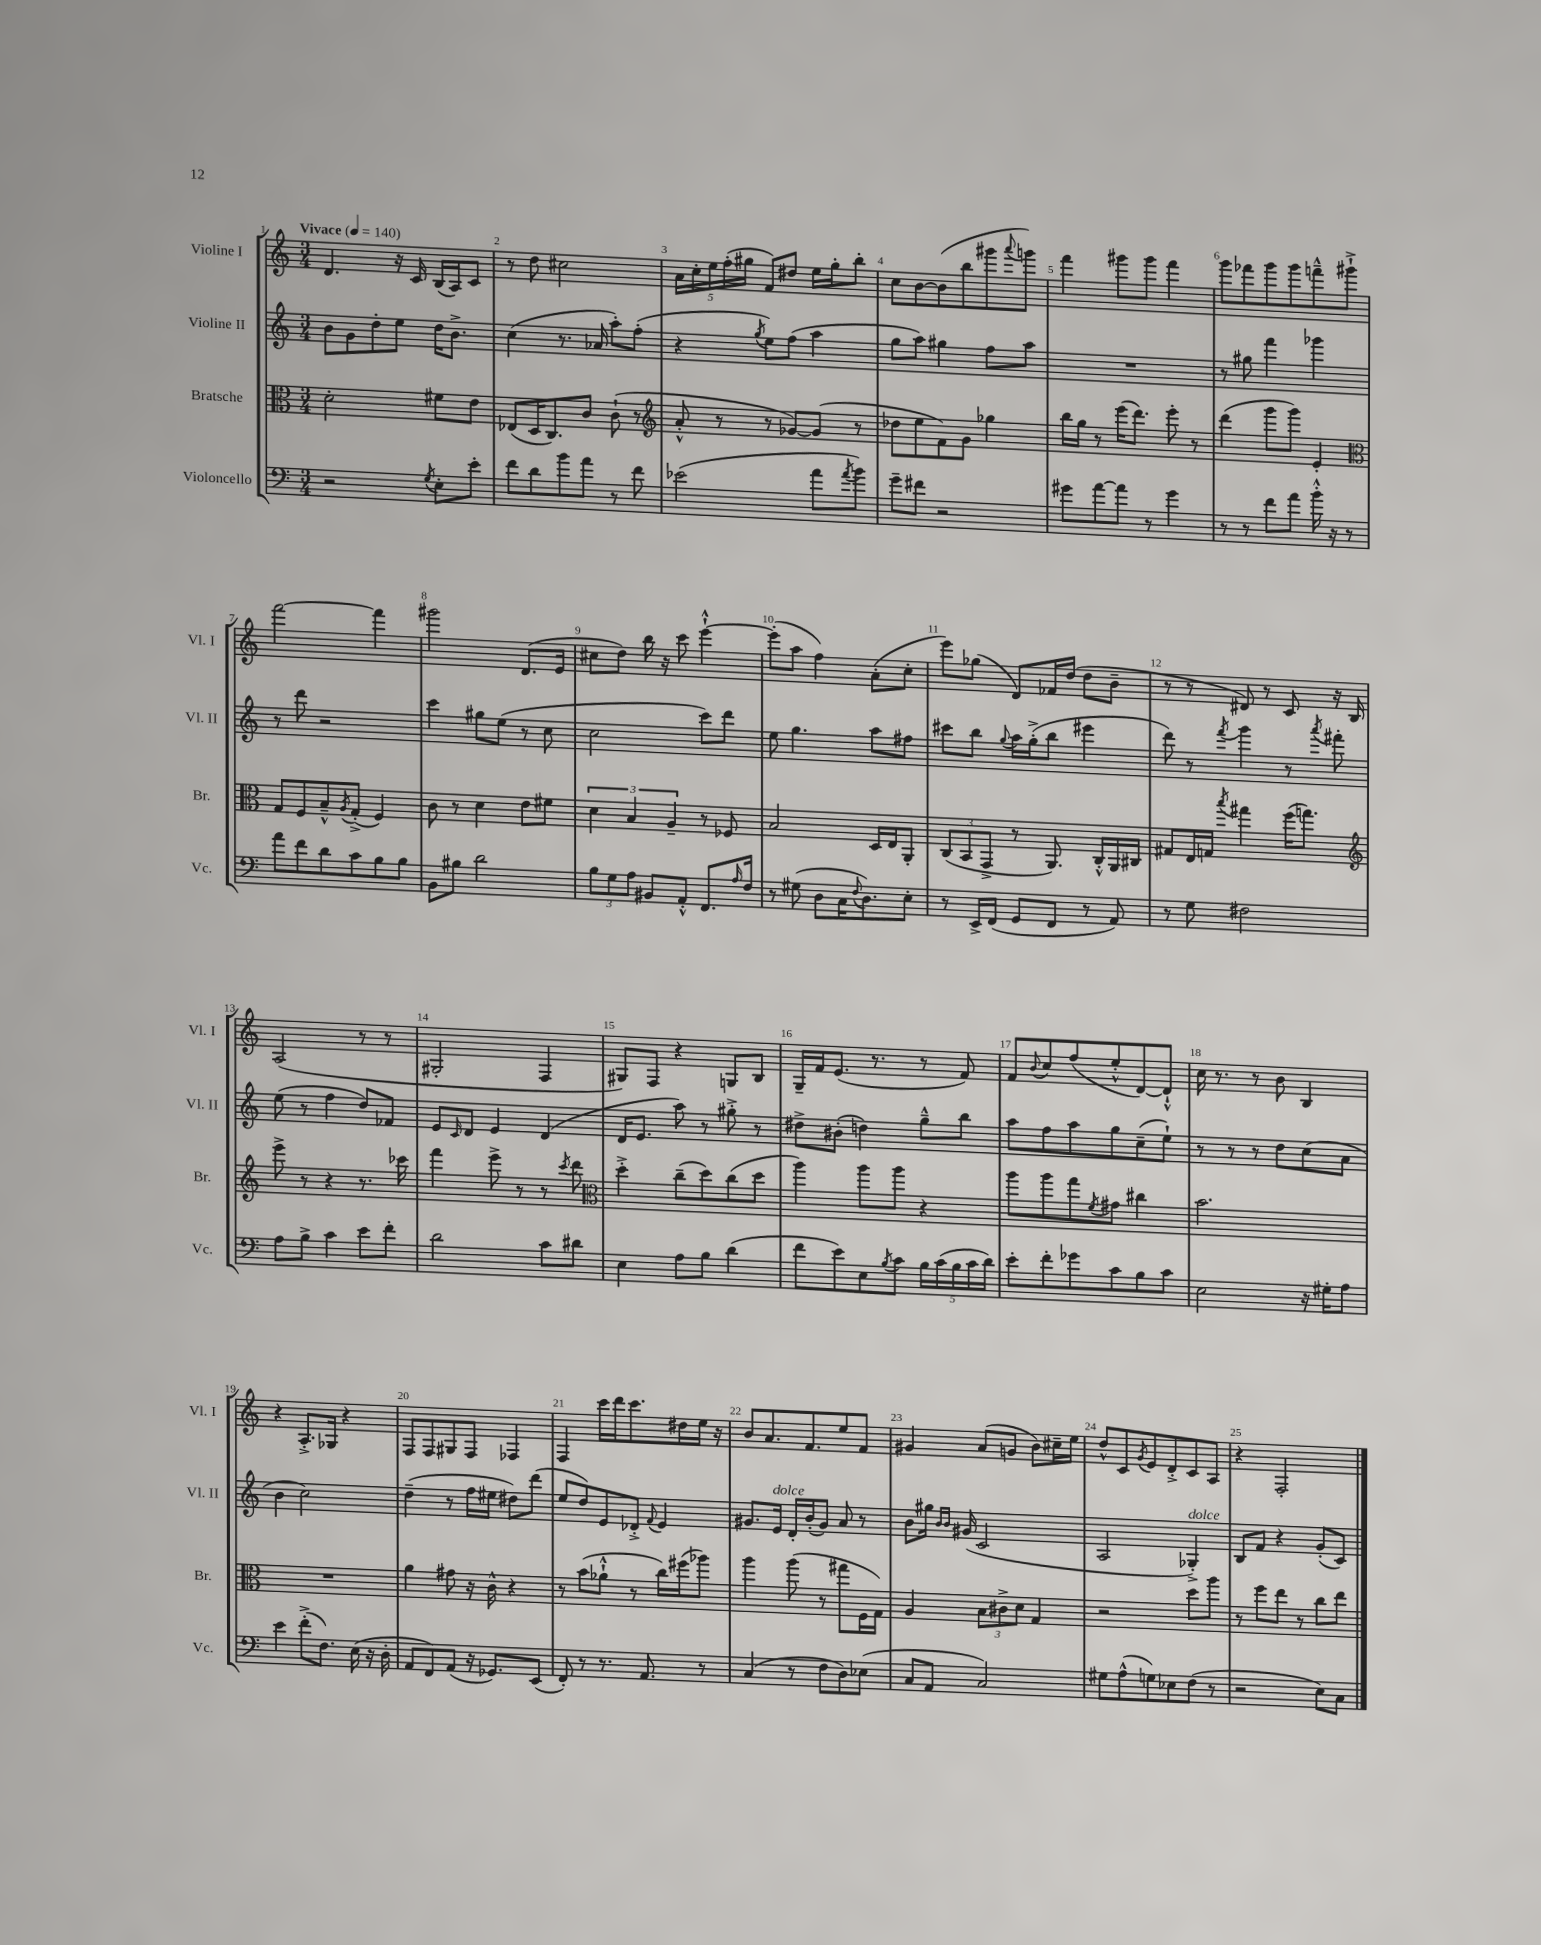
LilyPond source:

<<
\new StaffGroup <<
\new Staff = "s0" \with { instrumentName = "Violine I" shortInstrumentName = "Vl. I" } {
    \clef treble \key c \major \numericTimeSignature \time 3/4 \tempo "Vivace" 4 = 140
    d'4. r16 c'16 b16( a16) c'8 |
    r8 d''8 cis''2 |
    \tuplet 5/4 { a'16 c''16-. e''16 f''16-.( gis''16 } f'8) dis''8 e''16 gis''16-. b''8-. |
    c''8 b'8~ b'8( b''8 gis'''8 \appoggiatura { a'''8 } g'''8) |
    f'''4 gis'''8 gis'''8 f'''4 |
    g'''8 fes'''8 g'''8 g'''8 f'''8---^ gis'''8-!-> |
    f'''2~ f'''4 |
    gis'''2 d'8.( e'16 |
    cis''8 d''8) b''16 r16 c'''8 e'''4~-!-^ |
    e'''8-.( a''8 f''4) a'8-.( c''8-. |
    e'''8) ges''8( d'8) fes'16 d''16( d''8 b'8-- |
    r8 r8 dis'8) r8 c'8 r16 b16 |
    a2( r8 r8 |
    gis2-. f4 |
    gis8) f8 r4 g8 b8 |
    g16-- f'16 e'8.( r8. r8 f'8) |
    f'8 \appoggiatura { b'8 } c''8 f''8( e''8-.-^ d'8~) d'8-!-^ |
    c''16 r8. r8 b'8 b4 |
    r4 a8.-.-> ges16 r4 |
    f8 f8 gis8 f8 fes4 |
    f4 c'''16 d'''16 c'''8. dis''16 e''16 r16 |
    b'8 a'8. f'8. e''8 f'8 |
    gis'4 a'8( g'8 b'8) cis''16-- e''16 |
    d''8-^ c'8 \acciaccatura { g'8 } e'8 d'8-.-> c'8 a8 |
    r4 f2-. \bar "|." |
}
\new Staff = "s1" \with { instrumentName = "Violine II" shortInstrumentName = "Vl. II" } {
    \clef treble \key c \major \numericTimeSignature \time 3/4
    b'8 g'8 d''8-. e''8 d''16 b'8.-> |
    c''4( r8. aes'16 a''8-.) f''8-.( |
    r4 \acciaccatura { g''8 } e''8) f''8( a''4 |
    g''8 a''8) gis''4 f''8 a''8 |
    R2. |
    r8 gis''8 f'''4 ges'''4 |
    r8 d'''8 r2 |
    c'''4 gis''8 e''8( r8 c''8 |
    c''2 c'''8) d'''8 |
    e''8 g''4. a''8 fis''8 |
    cis'''8 b''8 \appoggiatura { g''8 } a''16 g''16-.->( b''8 eis'''4 |
    d'''8) r8 \acciaccatura { f'''8 } g'''4 r8 \acciaccatura { a'''8 } fis'''8-. |
    e''8( r8 f''4 d''8) fes'8 |
    e'8 \grace { c'16 } d'8 e'4 d'4( |
    d'16 e'8. a''8) r8 gis''8-.-> r8 |
    dis''8-> bis'8-.( d''4) g''8---^ b''8 |
    a''8 f''8 a''8 g''8 c''8--( e''8-!) |
    r8 r8 r8 d''8 c''8( a'8 |
    b'4 c''2) |
    d''4--( r8 f''16 eis''16 dis''8) d'''8( |
    e''8 d''8) e'8 des'8-.-> \appoggiatura { f'8 } e'4 |
    gis'8. e'16^\markup { \italic "dolce" } d'16-. b'16-.( gis'8) a'8 r8 |
    b'8 gis''16 \grace { b'16 b'16 } gis'16( c'2 |
    a2 ges4-.->^\markup { \italic "dolce" }) |
    b8 f'8 r4 g'8-.( c'8) \bar "|." |
}
\new Staff = "s2" \with { instrumentName = "Bratsche" shortInstrumentName = "Br." } {
    \clef alto \key c \major \numericTimeSignature \time 3/4
    d'2-. fis'8 e'8 |
    ees8( d16 c8.) c'8 c'8-!( r8 |
    \clef treble a'8-.-^ r8 r8 ges'8~) ges'8( r8 |
    des''8 e''8 f'8) g'8 ges''4 |
    b''16 g''16 r8 e'''16( d'''8.) e'''8-. r8 |
    d'''4( g'''8 g'''8) e'4-. |
    \clef alto g8 f8 b8---^ \acciaccatura { a8 } g8-.->( f4) |
    c'8 r8 d'4 e'8 fis'8 |
    \tuplet 3/2 { d'4 b4 a4-- } r8 fes8 |
    b2 d16 e16 a,8-. |
    \tuplet 3/2 { c8( b,8 g,8-> } r8 a,8.) c16-.-^ a,16 cis16 |
    gis8 e16 g16 \acciaccatura { b''8 } gis''4 f''16( g''8.) |
    \clef treble e'''8-> r8 r4 r8. ces'''16 |
    f'''4 e'''8-> r8 r8 \acciaccatura { c'''8 } d'''8 |
    \clef alto d''4-.-> c''8--( d''8) c''8( d''8 |
    a''4) a''8 a''8 r4 |
    a''8 a''8 g''8 \acciaccatura { f'8 } gis'8 cis''4 |
    b'2. |
    R2. |
    a'4 gis'8 r16 c'16-^ r4 |
    r8 b'8( aes'8-!-^ r8 c''16) fis''16( aes''8) |
    a''4 a''8( r8 gis''8 f16 g16) |
    a4 \tuplet 3/2 { b8 cis'8-> d'8 } g4 |
    r2 d''8 a''8 |
    r8 f''8 e''8 r8 c''8 e''8 \bar "|." |
}
\new Staff = "s3" \with { instrumentName = "Violoncello" shortInstrumentName = "Vc." } {
    \clef bass \key c \major \numericTimeSignature \time 3/4
    r2 \acciaccatura { g8 } e8-. e'8-. |
    f'8 d'8 b'8 a'8 r8 f'8 |
    ees'2( a'8 \acciaccatura { a'8 } b'8) |
    g'8-- fis'8 r2 |
    gis'8 a'8~ a'8 r8 gis'4 |
    r8 r8 f'8 a'8 b'16-.-^ r16 r8 |
    a'8 f'8 d'8 c'8 b8 b8 |
    b,8 bis8 d'2 |
    \tuplet 3/2 { b8 g8 a8 } bis,8 a,8-.-^ f,8. \grace { a16 } f16 |
    r8 gis8( d8 c16 \appoggiatura { f8 } d8.) e8-. |
    r8 e,16-> f,16( g,8 f,8 r8 a,8) |
    r8 g8 fis2 |
    a8 b8-> c'4 e'8 f'8-. |
    d'2 c'8 dis'8 |
    e4 a8 b8 d'4( |
    f'8 e'8) e8 \acciaccatura { b8 } c'8 \tuplet 5/4 { b16 c'16( b16 c'16 d'16) } |
    e'8-. f'8-. ges'8 c'8 b8 c'8 |
    e2 r16 gis16-. a8 |
    e'4 f'8-.->( f8.) e16( r16 d16-. |
    a,8 f,8) a,8( r16 ges,8.) e,8( |
    f,8-.) r8 r8. a,8. r8 |
    c4( r8 f8 d8) ees8( |
    c8 a,8 c2) |
    gis8 a8-^( g8) ees8 f8( r8 |
    r2 e8) c8 \bar "|." |
}
>>
>>
\layout { \context { \Score \override BarNumber.break-visibility = ##(#f #t #t) barNumberVisibility = #all-bar-numbers-visible } }
